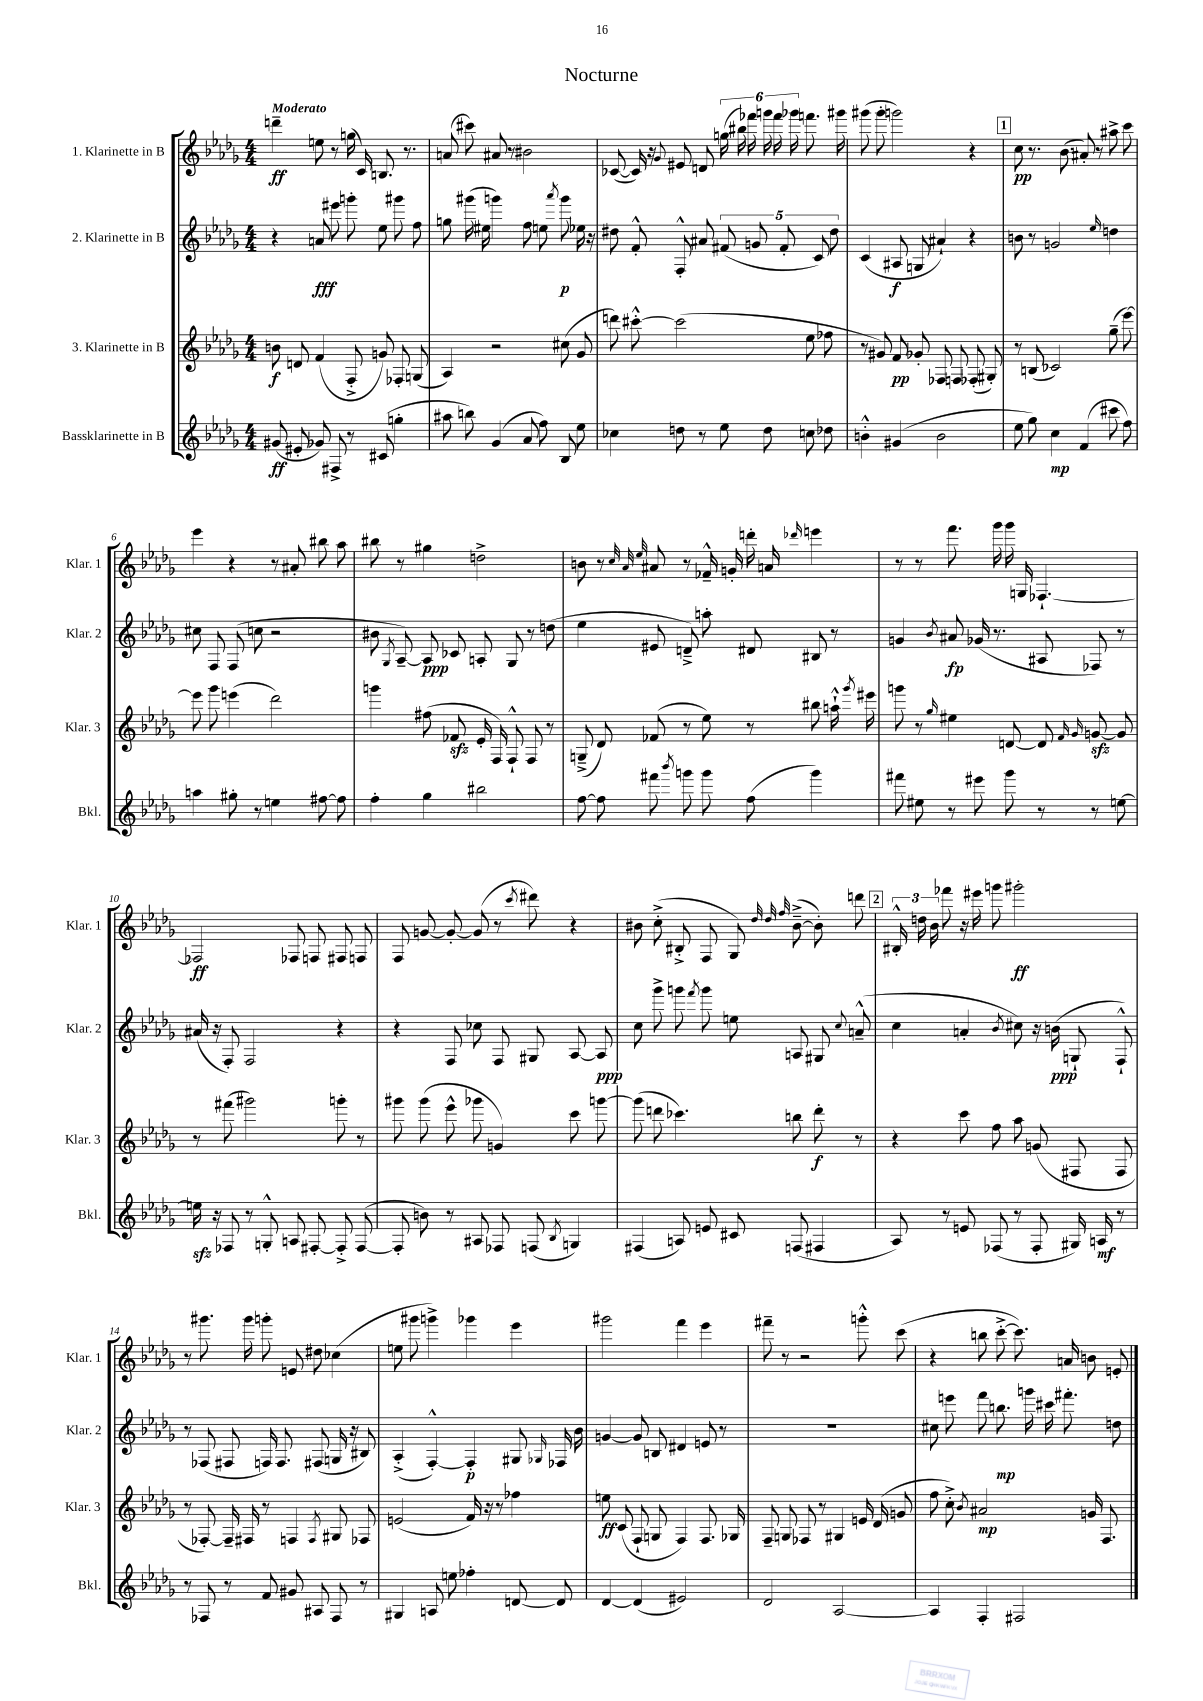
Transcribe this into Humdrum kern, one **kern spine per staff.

**kern	**kern	**kern	**kern
*staff4	*staff3	*staff2	*staff1
*clefG2	*clefG2	*clefG2	*clefG2
*k[b-e-a-d-g-]	*k[b-e-a-d-g-]	*k[b-e-a-d-g-]	*k[b-e-a-d-g-]
*M4/4	*M4/4	*M4/4	*M4/4
(8g#/	8b\	4r	4ddd~\
8e#'/	8d/	.	.
8g-/)	(4f/	8a/	8ee\
8F#^/	.	8eee#\	8r
8r	8F'^/	8ggg'\	(16gg\
.	.	.	16c/)
(8c#/	8g/)	8ee-\	8.B/
4gg'\	8F-'/	8ggg#\	.
.	.	.	8.r
.	(8G/	8ff\	.
=	=	=	=
8aa#\	4A-/)	8gg\	(8a/
8bb\)	.	(16ggg#\	8ccc#\)
.	.	16ee#\	.
(4g-/	2r	4ggg\)	8a#/
.	.	.	8r
8a-/	.	8ff\	2b#\
8ff\)	.	8ee\	.
.	.	8qaaa-/	.
8B-/	(8cc#\	8ggg\	.
8ee-\	8g-/	16ee-\	.
.	.	16r	.
=	=	=	=
4cc-\	8ddd\)	8dd#\	([8c-/
.	[8ccc#'^^\	8f'^^/	16c-/])
.	.	.	16r
.	.	.	8qqg-/
8dd\	(2ccc#\]	8F'^^/	8e#/
8r	.	8a#/	8d/
8ee-\	.	(10f#/	(24gg\
.	.	.	24bb#\)
.	.	.	24fff-\
.	.	10g/	.
8dd\	.	.	24ggg\
.	.	.	24fff-\
.	.	10f#'/	.
.	.	.	24ggg-\
8cc\	8ee-\	.	8.fff\
.	.	10c/)	.
8dd-\	8ff-\	.	.
.	.	10dd#\	.
.	.	.	16ggg#\
=	=	=	=
4b'^^\	8r	(4c/	(8ggg#\
.	8g#/)	.	8ggg#'\
(4g#/	8f/	8A#/	2ggg\)
.	8g-'/	8G/	.
2b\	8F-/	4a#`/)	.
.	8F/	.	.
.	(8F-'/	4r	4r
.	8G#'/)	.	.
=	=	=	=
8ee-\	8r	8b\	8cc\
8gg-\)	(8B/	8r	8.r
4cc\	2c-/)	2g/	.
.	.	.	(8.b-\
(4f/	.	.	8a#'/)
.	.	.	8r
.	.	16qqee-/	.
8ccc#\	(8gg-~\	4dd\	8aa#^\
8ff\)	[8eee-\)	.	8ccc\
=	=	=	=
4aa\	8eee-\]	8cc#\	4eee-\
.	8ggg-\	8F/	.
8gg#'\	(4eee\	(8F/	4r
8r	.	8cc\	.
4ee\	2ddd-\)	2r	8r
.	.	.	8a#'/
[8ff#\	.	.	8bb#\
8ff#\]	.	.	8aa-\
=	=	=	=
4ff'\	4ggg\	8b#\	8bb#\
.	.	8qG-/	.
.	.	[8A-~/)	8r
4gg-\	(8ff#\	8A-/]	4gg#\
.	8f-/	8c-/	.
2bb#\	16e-'/	8A'/	2dd^\
.	16F/)	.	.
.	8F`^^/	8G-/	.
.	8F/	8r	.
.	8r	(8dd\	.
=	=	=	=
[8ff\	(8G~^/	4ee-\	8b\
8ff\]	8d-/)	.	8r
.	.	.	32qqcc/
.	.	.	32qqa-/
.	.	.	32qqee-/
8fff#\	(8f-/	8e#/	8a#/
8qbbb-/	.	.	.
8ggg\	8r	8d~^/)	8r
8ggg\	8ee-\)	8aa'\	16f-~^^/
.	.	.	16g'/
(8ff\	8r	8d#/	16ddd'\
.	.	.	16a/
.	.	.	16qqddd-/
4ggg\)	8bb#\	8B#/	4eee\
.	16aa`^^\	8r	.
.	8qggg-/	.	.
.	16eee#\	.	.
=	=	=	=
8fff#\	8ggg\	4g/	8r
8ee#\	8r	.	8r
.	16qqgg-/	8qb-/	.
8r	4ee#\	8a#/	8.fff\
8eee#\	.	(16g-/	.
.	.	8.r	16ggg-\
8ggg-\	[8d/	.	16ggg-\
.	.	.	16G/
8r	8d/]	8A#/	[4.F-`/
.	16qqf/	.	.
.	16qqg-/	.	.
8r	[8g/	8F-/)	.
[8ee\	8g/]	8r	.
=	=	=	=
16ee\]	8r	(16a#/	2F-/]
16r	.	16r	.
8F-/	(8fff#\	8F'/)	.
8r	2ggg#\)	2F/	.
8G'^^/	.	.	.
8A/	.	.	8F-/
[8F#'/	.	.	8F/
8F#'^/]	8ggg'\	4r	8F#/
([8F#/	8r	.	8F/
=	=	=	=
8F#'/]	8ggg#\	4r	8F/
8b\)	(8ggg#\	.	[8g/
8r	8eee-^^\	8F/	8g'/_
8A#/	8ggg-\	8cc-\	(8g/]
8F-/	4g/)	8F/	8r
.	.	.	8qccc/
(8F/	.	8G#/	8ddd#\)
8qB-/	.	.	.
4G/)	8ccc\	[8A-/	4r
.	[8ggg\	8A-/]	.
=	=	=	=
(4F#/	(8ggg\]	8cc\	8b#\
.	8ddd\	8ggg-^\	(8cc'^\
8A/)	4.ccc-\)	8ggg\	8B#'^/
.	.	8qfff/	.
8e/	.	8ggg\	8F/
8c#/	.	8ee\	8G-/)
.	.	.	32qqdd-/
.	.	.	32qqdd-/
.	.	.	32qqff/
(8F/	8bb\	8A/	([8b#~^\
4F#/	8ddd'\	8G#/	8b#'\])
.	.	8qqcc/	.
.	8r	(8a~^^/	8ddd\
=	=	=	=
8A-/)	4r	4cc\	24B#'^^/
.	.	.	24dd\
.	.	.	24b-\
8r	.	.	8fff-\
8e/	8ccc\	4a'/	16r
.	.	.	16eee#\
(8F-/	8ff\	.	8ggg\
.	.	8qb-/	.
8r	8aa-\	8cc#\)	2ggg#'\
8F-'/	(8g/	16r	.
.	.	(16b\	.
16G#/)	8F#/	8G`/	.
16A/	.	.	.
8r	8F#/	8F`^^/)	.
=	=	=	=
8r	8r	8r	8r
8F-/	[8F-'/)	(8F-/	8.ggg#\
8r	16F-~/]	8F#/	.
.	16F#/	.	16ggg#\
8f/	8r	16F/)	8ggg'\
.	.	8.F/	.
8g#/	4F/	.	8e/
8A#/	.	(8F#/	8dd#\
.	8qF/	.	.
8F-/	8G#/	16G/	(4cc-\
.	.	16r	.
8r	8F-/	8B#/)	.
=	=	=	=
4G#/	(2e/	(4A-'^/	8ee\
.	.	.	8ggg#\
8A/	.	[4F'^^/)	4ggg^\)
8ee\	.	.	.
4ff-'\	16f/)	4F'/]	4ggg-\
.	16r	.	.
.	8r	.	.
[8d/	4ff-\	8G#/	4eee-\
.	.	16qqG-/	.
8d/]	.	16F-/	.
.	.	16b-\	.
=	=	=	=
[4d-/	8ee\	[4g/	2ggg#\
.	(8c/	.	.
(4d-/]	8F`/	8g/]	.
.	8G/	8B/	.
2e#/)	4F/)	4d#/	4fff\
.	8.F/	8e/	4eee-\
.	.	8r	.
.	16G-/	.	.
=	=	=	=
2d-/	8F~/	1r	8fff#~\
.	8G/	.	8r
.	8F-/	.	2r
.	8r	.	.
[2A-/	4G#/	.	.
.	16e/	.	8ggg'^^\
.	(16d-/	.	.
.	8g/	.	(8ccc\
=	=	=	=
4A-/]	8ff\	8cc#\	4r
.	8cc'^\)	8eee\	.
.	8qb-/	.	.
4F'/	2a#/	8fff\	8bb\
.	.	8.bb\	[8ccc'^\
2F#/	.	.	8.ccc\])
.	.	16ggg\	.
.	.	16ccc#\	.
.	.	8.fff#'\	16a/
.	16g/	.	8b\
.	8.F/	.	.
.	.	8dd\	8e'/
==	==	==	==
*-	*-	*-	*-
